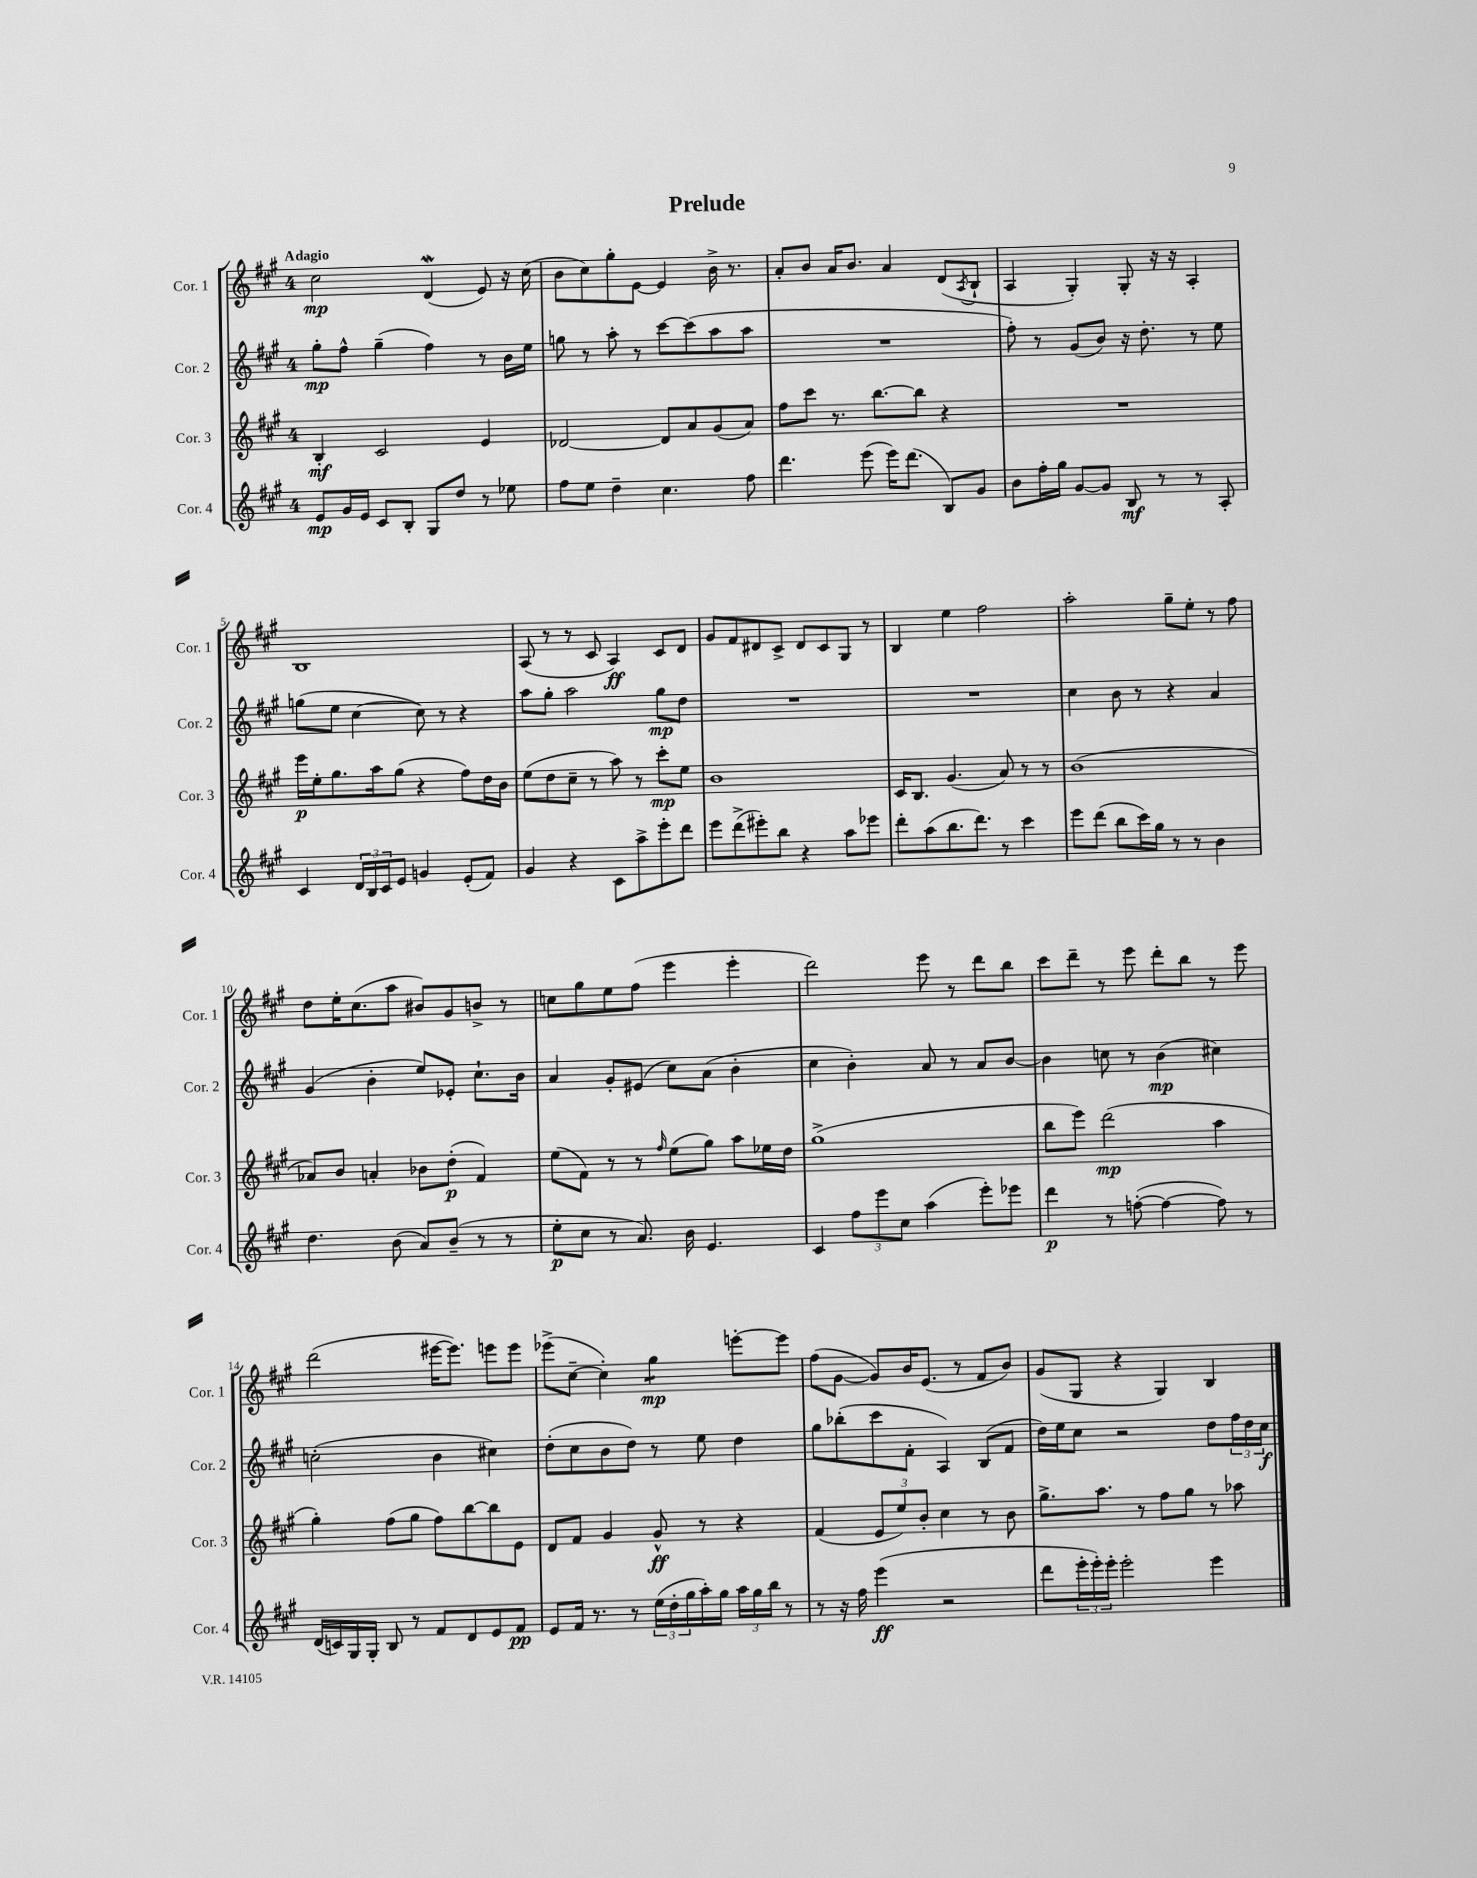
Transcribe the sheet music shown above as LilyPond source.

\header { title = "Prelude" }
<<
\new StaffGroup <<
\new Staff = "s0" \with { instrumentName = "Cor. 1" shortInstrumentName = "Cor. 1" } {
    \clef treble \key a \major \once \override Staff.TimeSignature.style = #'single-digit \time 4/4 \tempo "Adagio"
    cis''2\mp d'4\mordent( e'8) r16 cis''16( |
    b'8 cis''8) gis''8-. e'8~ e'4 b'16-> r8. |
    a'8-. b'8 a'16 b'8. a'4 d'8( \acciaccatura { a8 } b8-! |
    a4 gis4-.) gis8-. r16 r16 a4-. |
    b1 |
    a8( r8 r8 cis'8 a4\ff) cis'8 d'8 |
    gis'8 fis'8 dis'8 cis'8-> dis'8 cis'8 gis8 r8 |
    b4 e''4 fis''2 |
    a''2-. gis''8-- e''8-. r8 fis''8 |
    d''8 e''16-. cis''8.( a''8 bis'8) gis'8 b'8-> r8 |
    c''8 gis''8 e''8 fis''8( e'''4 e'''4-. |
    d'''2) e'''8 r8 d'''8 b''8 |
    cis'''8 d'''8-- r8 e'''8 d'''8-. b''8 r8 e'''8 |
    d'''2( eis'''16~ eis'''8.) e'''8 e'''8 |
    ees'''8->( cis''8~-- cis''4-.) gis''4:8\mp e'''8~-. e'''8 |
    fis''8( gis'8~ gis'8) b'16 e'8.( r8 fis'8 b'8) |
    gis'8( gis8 r4 gis4) b4 \bar "|." |
}
\new Staff = "s1" \with { instrumentName = "Cor. 2" shortInstrumentName = "Cor. 2" } {
    \clef treble \key a \major \once \override Staff.TimeSignature.style = #'single-digit \time 4/4
    gis''8-.\mp fis''8-^ gis''4--( fis''4) r8 b'16 e''16 |
    g''8 r8 a''8-. r8 cis'''8~ cis'''8( a''8 a''8 |
    R1 |
    fis''8-.) r8 gis'8( b'8) r16 d''8.-. r8 e''8 |
    g''8( e''8 cis''4~ cis''8) r8 r4 |
    a''8 gis''8-. a''2 gis''8\mp d''8 |
    R1 |
    R1 |
    cis''4 b'8 r8 r4 a'4 |
    gis'4( b'4-. e''8) ees'8-. cis''8.-! b'16 |
    a'4 gis'8-. eis'8( cis''8) a'8( b'4-. |
    cis''4 b'4-.) a'8 r8 a'8 b'8~ |
    b'4 c''8 r8 b'4\mp( cis''4) |
    c''2-.( b'4 cis''4) |
    d''8-.( cis''8 b'8 d''8) r8 e''8 d''4 |
    gis''8 bes''8-.( cis'''8 fis'8-. a4) b8( fis'8 |
    d''16) e''16 cis''8 r2 d''8 \tuplet 3/2 { fis''16 d''16 cis''16\f } \bar "|." |
}
\new Staff = "s2" \with { instrumentName = "Cor. 3" shortInstrumentName = "Cor. 3" } {
    \clef treble \key a \major \once \override Staff.TimeSignature.style = #'single-digit \time 4/4
    b4-.\mf cis'2 e'4 |
    des'2~ des'8 a'8 gis'8( a'8) |
    fis''8 cis'''8 r8. b''8.~ b''8 r4 |
    R1 |
    e'''16\p e''16-. gis''8. a''16 gis''8( r4 fis''8) d''16 b'16 |
    e''8( d''8 cis''8-- r8 a''8) r8 cis'''8-.\mp e''8 |
    b'1 |
    cis'16 b8. gis'4.( a'8) r8 r8 |
    b'1( |
    aes'8) b'8 a'4-. bes'8 d''8-.\p( fis'4) |
    e''8( fis'8) r8 r8 \grace { fis''16 } e''8( gis''8) a''8 ees''16 d''16 |
    gis''1->( |
    b''8 e'''8) d'''2\mp( a''4 |
    gis''4-.) fis''8( gis''8 fis''8) b''8~ b''8 e'8 |
    d'8 fis'8 gis'4 gis'8-^\ff r8 r4 |
    fis'4( \tuplet 3/2 { e'8 e''8) b'8-. } cis''4 r8 b'8 |
    gis''8.-> a''8. r8 fis''8 gis''8 r8 aes''8 \bar "|." |
}
\new Staff = "s3" \with { instrumentName = "Cor. 4" shortInstrumentName = "Cor. 4" } {
    \clef treble \key a \major \once \override Staff.TimeSignature.style = #'single-digit \time 4/4
    e'8\mp gis'16 e'16 cis'8 b8-. gis8 d''8 r8 ees''8 |
    fis''8 e''8 d''4-- cis''4. fis''8 |
    d'''4. e'''8( e'''16) d'''8.( b8) gis'8 |
    b'8 fis''16-. gis''16 gis'8~ gis'8 b8\mf r8 r8 a8-. |
    cis'4 \tuplet 3/2 { d'16 b16 cis'16 } e'8 g'4 e'8-.( fis'8) |
    gis'4 r4 cis'8 a''8-> e'''8-. d'''8 |
    e'''8 d'''8->( eis'''8-.) b''8 r4 a''8 ees'''8 |
    d'''8-. a''8( b''8. d'''8.) r8 cis'''4 |
    e'''8 d'''8( b''8 cis'''16) gis''16 r8 r8 b'4 |
    d''4. b'8( a'8) b'8--( r8 r8 |
    e''8-.\p cis''8 r8 a'8.) b'16 e'4. |
    cis'4 \tuplet 3/2 { fis''8 e'''8 cis''8 } a''4( e'''8-.) ees'''8 |
    d'''4\p r8 f''8~-.( f''4~ f''8) r8 |
    d'16( c'16) gis16 gis16-. b8 r8 fis'8 d'8 e'8 fis'8\pp |
    e'8 fis'16 r8. r8 \tuplet 3/2 { e''16( d''16-. gis''16 } a''16-.) gis''16 \tuplet 3/2 { a''16 gis''16 b''16 } r8 |
    r8 r16 fis''16 e'''4\ff( r2 |
    d'''8 \tuplet 3/2 { e'''16-. e'''16-.) e'''16-. } e'''2-. e'''4 \bar "|." |
}
>>
>>
